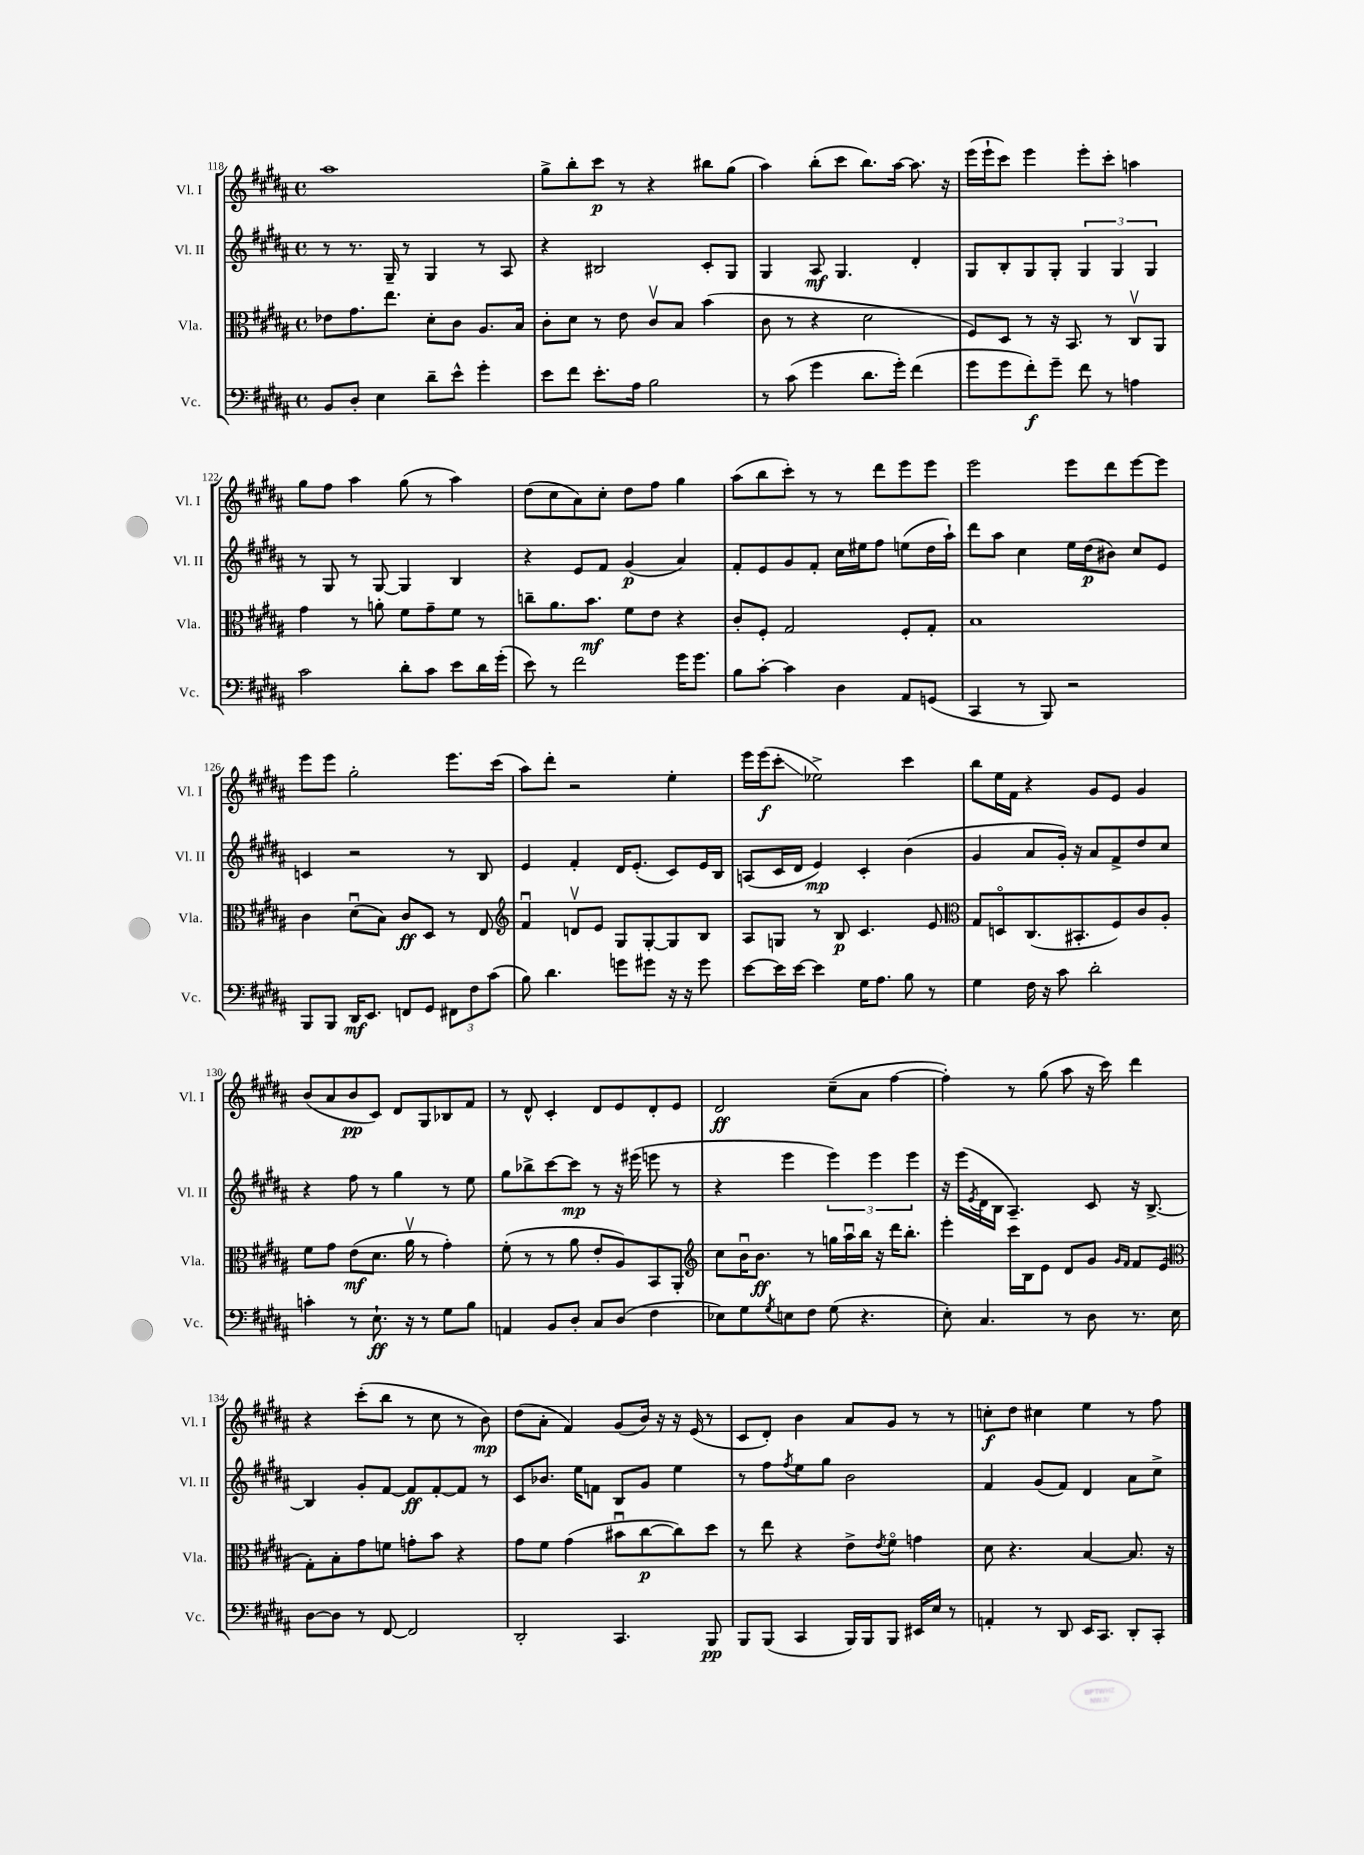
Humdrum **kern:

**kern	**kern	**kern	**kern
*staff4	*staff3	*staff2	*staff1
*clefF4	*clefC3	*clefG2	*clefG2
*k[f#c#g#d#a#]	*k[f#c#g#d#a#]	*k[f#c#g#d#a#]	*k[f#c#g#d#a#]
*M4/4	*M4/4	*M4/4	*M4/4
*met(c)	*met(c)	*met(c)	*met(c)
8BB	8e-	8r	1aa#
8D#'	8.g#	8.r	.
4E	.	.	.
.	8.ee	16G#~	.
.	.	8r	.
8d#~	8d#'	4G#	.
8e^^	8c#	.	.
4g#'	8.A#	8r	.
.	.	8A#	.
.	16B	.	.
=	=	=	=
8e	8c#'	4r	8gg#^
8f#	8d#	.	8bb'
8.e'	8r	2B#	8ccc#
.	8e	.	8r
16A#	.	.	.
2B	8c#v	.	4r
.	8B	.	.
.	(4b	8c#'	8bb#
.	.	8G#	(8gg#
=	=	=	=
8r	8c#	4G#	4aa#)
(8c#	8r	.	.
4g#	4r	8A#	(8bb'
.	.	4.G#	8ccc#
8.d#	2d#	.	8.bb)
16g#')	.	.	[16aa#
(4f#	.	4d#'	8.aa#]
.	.	.	16r
=	=	=	=
8g#	8F#)	8G#	(16eee
.	.	.	16eee`
8g#	8D#	8B'	8ccc#)
8f#')	8r	8G#	4eee
8g#~	16r	8G#'	.
.	8.BB	.	.
8f#	.	6G#	8eee'
8r	8r	.	8ccc#'
.	.	6G#	.
4A	8C#v	.	4aa
.	.	6G#	.
.	8AA#	.	.
=	=	=	=
2c#	4g#	8r	8gg#
.	.	8G#	8ff#
.	8r	8r	4aa#
.	8a'	[8G#	.
8d#'	8f#	4G#]	(8gg#
8c#	8g#~	.	8r
8e	8f#	4B	4aa#)
16d#	8r	.	.
(16g#'	.	.	.
=	=	=	=
8e)	8cc~	4r	(8dd#
8r	8.a#	.	8cc#
2f#	.	8e	8a#)
.	8.b	.	.
.	.	8f#	8cc#'
.	8f#	(4g#	8dd#
.	8e	.	8ff#
16g#	4r	4a#)	4gg#
8.g#	.	.	.
=	=	=	=
8B	8c#'	8f#'	(8aa#
[8c#'	8F#'	8e	8bb
4c#]	2G#	8g#	8ccc#')
.	.	8f#'	8r
4D#	.	16cc#	8r
.	.	16ee#	.
.	.	8ff#	8ddd#
8AA#	8F#'	(8ee	8eee
(8GG	8G#'	16dd#	8eee
.	.	16aa#`)	.
=	=	=	=
4CC#	1B	8ddd#	2eee
.	.	8aa#	.
8r	.	4cc#	.
8BBB)	.	.	.
2r	.	16ee	8eee
.	.	(16dd#	.
.	.	8b#)	8ddd#
.	.	8cc#	[8eee
.	.	8e	8eee]
=	=	=	=
8BBB	4c#	4c	8eee
8BBB	.	.	8eee
16DD#	(8d#u	2r	2gg#'
8.EE	.	.	.
.	8B)	.	.
8FF	8c#	.	.
8GG#	8D#	.	.
12FF#	8r	8r	8.eee
12F#	.	.	.
.	8E	8B	.
(12c#	.	.	.
.	.	.	(16ccc#
=	=	=	=
*	*clefG2	*	*
8B)	4f#u	4e	8aa#)
4.d#	.	.	8ddd#'
.	8dv	4f#'	2r
.	8e	.	.
8g	8G#	16d#	.
.	.	(8.e'	.
8g#	[8G#'	.	.
16r	8G#]	8c#)	4ee'
16r	.	.	.
8g#	8B	16e	.
.	.	16B	.
=	=	=	=
[8e	8A#	(8A	16eee
.	.	.	(16eee
16e]	8G	16c#	8ccc#'
[16e	.	16d#	.
4e]	8r	4e)	2ee-^)
.	8B	.	.
16G#	4.c#	4c#'	.
8.A#	.	.	.
8B	.	(4b	4ccc#
8r	8e	.	.
=	=	=	=
*	*clefC3	*	*
4G#	8G#	4g#	8bb
.	8Do	.	16ee
.	.	.	16f#
16F#	(8.C#	8a#	4r
16r	.	.	.
8c#	.	16g#')	.
.	8.BB#'	16r	.
2d#'	.	8a#	8g#
.	8F#)	8f#^	8e
.	8c#	8dd#	4g#
.	8A#'	8cc#	.
=	=	=	=
4c'	8f#	4r	(8b
.	8g#	.	8a#
8r	(8e	8ff#	8b
8.E`	8.d#	8r	8c#)
.	.	4gg#	8d#
16r	16a#v	.	.
8r	8r	.	8G#
8G#	4g#')	8r	8B-
8B	.	8ee	8f#
=	=	=	=
4AA	(8f#'	8gg#	8r
.	8r	8bb-^	8d#^^
8BB	8r	[8ccc#	4c#'
8D#'	8a#	8ccc#]	.
8C#	8e'	8r	8d#
(8D#	8A#)	16r	8e
.	.	(16eee#	.
4F#	8BB	8eee	8d#'
.	8AA#'	8r	8e
=	=	=	=
*	*clefG2	*	*
8E-)	8cc#	4r	2d#
8G#	16bu	.	.
.	8.b	.	.
8qG#	.	.	.
8E	.	4eee	.
8F#	8r	.	.
(8G#	16gg	6eee)	(8cc#~
.	16aa#u	.	.
4.r	16bb	.	8a#
.	.	6eee	.
.	16r	.	.
.	16ddd#	.	[4ff#
.	8.bb'	.	.
.	.	6eee	.
=	=	=	=
8E')	4eee'	16r	4ff#'])
.	.	(16eee	.
.	.	8qe	.
4.C#	.	16d#	.
.	.	16B	.
.	16ccc#	4.A#~)	8r
.	16B	.	.
.	8e	.	(8gg#
8r	8d#	.	8aa#
8D#	8g#	8c#	16r
.	.	.	16ccc#)
.	16qqg#	.	.
.	16qqf#	.	.
8.r	8f#	16r	4ddd#
.	.	[8.B^	.
.	(8e	.	.
16E	.	.	.
=	=	=	=
*	*clefC3	*	*
[8D#	8G#')	4B]	4r
8D#]	8B'	.	.
8r	8g#	8g#'	(8ccc#'
[8FF#	8f	[8f#	8bb
2FF#]	8g'	8f#]	8r
.	8b	[8f#'	8cc#
.	4r	8f#]	8r
.	.	8r	8b)
=	=	=	=
2DD#'	8g#	8c#	(8dd#
.	8f#	8.b-	8a#'
.	(4g#	.	4f#)
.	.	16ee	.
.	.	8f	.
4.CC#	8b#u	8B	(8g#
.	[8cc#	8g#	16b)
.	.	.	16r
.	8cc#])	4ee	16r
.	.	.	(16e
8BBB	8dd#	.	8r
=	=	=	=
8BBB	8r	8r	8c#
(8BBB	8ee	8ff#	8d#')
.	.	8qff#	.
4CC#	4r	8ee	4b
.	.	8gg#	.
16BBB)	8e^	2b	8a#
16BBB	.	.	.
.	8qe	.	.
8BBB	8f#o	.	8g#
16EE#	4g	.	8r
16E	.	.	.
8r	.	.	8r
=	=	=	=
4AA'	8d#	4f#	8cc'
.	4.r	.	8dd#
8r	.	(8g#	4cc#
8DD#	.	8f#)	.
16EE	[4B	4d#	4ee
8.CC#	.	.	.
8DD#'	8.B]	8a#	8r
8CC#'	.	8cc#^	8ff#
.	16r	.	.
==	==	==	==
*-	*-	*-	*-
